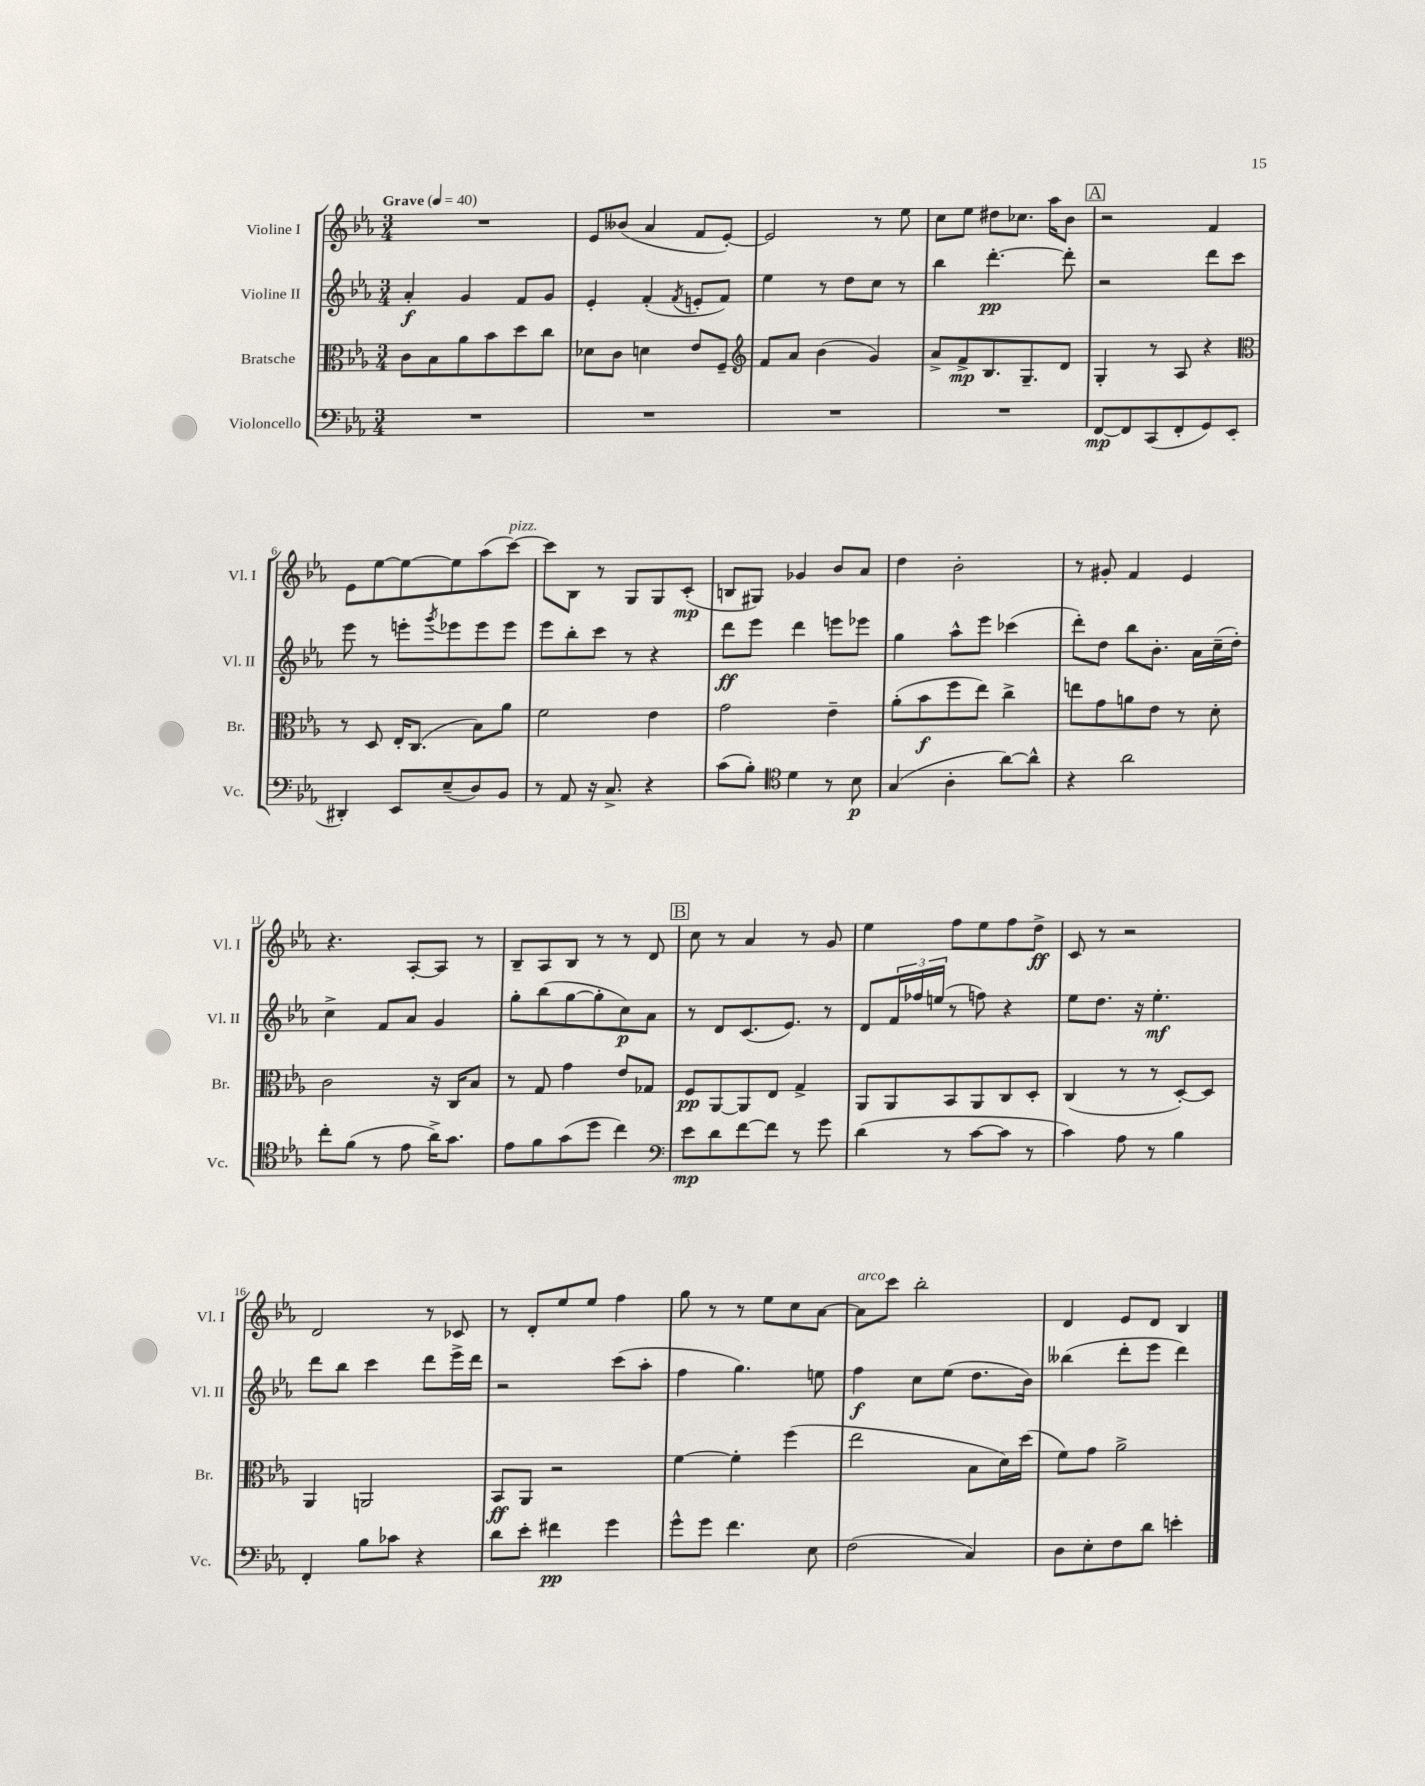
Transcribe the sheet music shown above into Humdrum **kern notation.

**kern	**dynam	**kern	**dynam	**kern	**dynam	**kern	**dynam
*part4	*part4	*part3	*part3	*part2	*part2	*part1	*part1
*staff4	*staff4	*staff3	*staff3	*staff2	*staff2	*staff1	*staff1
*I"Violoncello	*	*I"Bratsche	*	*I"Violine II	*	*I"Violine I	*
*I'Vc.	*	*I'Br.	*	*I'Vl. II	*	*I'Vl. I	*
*clefF4	*	*clefC3	*	*clefG2	*	*clefG2	*
*k[b-e-a-]	*	*k[b-e-a-]	*	*k[b-e-a-]	*	*k[b-e-a-]	*
*M3/4	*	*M3/4	*	*M3/4	*	*M3/4	*
*MM40	*	*MM40	*	*MM40	*	*MM40	*
=1	=1	=1	=1	=1	=1	=1	=1
!	!	!	!	!	!	!LO:TX:a:B:t=Grave	!
2.r	.	8c\L	.	4a-'/	f	2.r	.
.	.	8B-\	.	.	.	.	.
.	.	8a-\	.	4g/	.	.	.
.	.	8b-\	.	.	.	.	.
.	.	8dd\	.	8f/L	.	.	.
.	.	8cc\J	.	8g/J	.	.	.
=2	=2	=2	=2	=2	=2	=2	=2
2.r	.	8d-X\L	.	4e-'/	.	8e-/L	.
.	.	8c\J	.	.	.	(8b--X/J	.
.	.	4dn\	.	(4f'/	.	4a-/	.
.	.	.	.	8qf/	.	.	.
.	.	8e-/L	.	8en'/L	.	8f/L	.
.	.	8F~/J	.	8f/J)	.	[8e-'/J)	.
=3	=3	=3	=3	=3	=3	=3	=3
*	*	*clefG2	*	*	*	*	*
2.r	.	8f/L	.	4ee-\	.	2e-/]	.
.	.	8a-/J	.	.	.	.	.
.	.	(4b-\	.	8r	.	.	.
.	.	.	.	8dd\L	.	.	.
.	.	4g/)	.	8cc\J	.	8r	.
.	.	.	.	8r	.	8ee-\	.
=4	=4	=4	=4	=4	=4	=4	=4
2.r	.	8a-^/L	.	4bb-\	.	8cc\L	.
.	.	8f^/	mp	.	.	8ee-\J	.
.	.	8.B-/	.	[4.ddd'\	pp	8dd#X\L	.
.	.	.	.	.	.	8.cc-X\J	.
.	.	8.G~/	.	.	.	.	.
.	.	.	.	.	.	16aa-\KL	.
.	.	8d/J	.	8ddd'\]	.	8b-\J	.
!!LO:REH:place=s1:t=A
=5	=5	=5	=5	=5	=5	=5	=5
[8FF/L	mp	4G'/	.	2r	.	2r	.
8FF/]	.	.	.	.	.	.	.
(8CC/	.	8r	.	.	.	.	.
8FF'/	.	8A-/	.	.	.	.	.
8GG/)	.	4r	.	8ddd\L	.	4f/	.
(8EE-/J	.	.	.	8ccc\J	.	.	.
!!LO:LB:g=z
=6	=6	=6	=6	=6	=6	=6	=6
*	*	*clefC3	*	*	*	*	*
4DD#X'/)	.	8r	.	8eee-\	.	8e-\L	.
.	.	8D/	.	8r	.	[8ee-\	.
8EE-/L	.	16E-'/KL	.	8eeen'\L	.	8ee-\_	.
.	.	(8.C/J	.	.	.	.	.
.	.	.	.	8qggg/	.	.	.
(8E-~/	.	.	.	8eee-X\	.	8ee-\]	.
8D/)	.	8B-\L)	.	8eee-\	.	(8aa-\	.
!	!	!	!	!	!	!LO:TX:a:i:t=pizz.	!
8BB-/J	.	8a-\J	.	8eee-\J	.	[8ccc\J)	.
=7	=7	=7	=7	=7	=7	=7	=7
8r	.	2f\	.	8eee-\L	.	8ccc\L]	.
8AA-/	.	.	.	8bb-'\	.	8B-\J	.
16r	.	.	.	8ccc\J	.	8r	.
8.C^/	.	.	.	.	.	.	.
.	.	.	.	8r	.	8G/L	.
4r	.	4e-\	.	4r	.	8G/	.
.	.	.	.	.	.	(8c'/J	mp
=8	=8	=8	=8	=8	=8	=8	=8
(8c\L	.	2g\	.	8ddd\L	ff	8Bn/L	.
8B-'\J)	.	.	.	8eee-\J	.	8G#X/J)	.
*clefC4	*	*	*	*	*	*	*
4d\	.	.	.	4ddd\	.	4g-X/	.
8r	.	4e-~\	.	8eeen\L	.	8b-/L	.
8B-\	p	.	.	8eee-X\J	.	8a-/J	.
=9	=9	=9	=9	=9	=9	=9	=9
(4G/	.	(8a-'\L	.	4gg\	.	4dd\	.
.	.	8b-\	f	.	.	.	.
4A-'\	.	8ff\	.	8aa-^^\L	.	2b-'\	.
.	.	8ee-\J)	.	8eee-\J	.	.	.
[8a-\L)	.	4cc^\	.	(4ccc-X\	.	.	.
8a-^^\J]	.	.	.	.	.	.	.
=10	=10	=10	=10	=10	=10	=10	=10
4r	.	8een\L	.	8ddd'\L)	.	8r	.
.	.	8g\	.	8dd\J	.	8g#X'/	.
2a-\	.	8an\	.	8bb-\L	.	4f/	.
.	.	8e-\J	.	8.b-'\J	.	.	.
.	.	8r	.	.	.	4e-/	.
.	.	.	.	16a-\LL	.	.	.
.	.	8d'\	.	(16cc~\	.	.	.
.	.	.	.	16dd'\JJ)	.	.	.
!!LO:LB:g=z
=11	=11	=11	=11	=11	=11	=11	=11
8cc'\L	.	2c\	.	4cc^\	.	4.r	.
(8f\J	.	.	.	.	.	.	.
8r	.	.	.	8f/L	.	.	.
8e-\	.	.	.	8a-/J	.	[8A-'/L	.
16a-^\KL)	.	16r	.	4g/	.	8A-/J]	.
8.g\J	.	16C/KL	.	.	.	.	.
.	.	8B-/J	.	.	.	8r	.
=12	=12	=12	=12	=12	=12	=12	=12
8e-\L	.	8r	.	8gg'\L	.	8B-~/L	.
8f\	.	8G/	.	(8bb-\	.	8A-/	.
(8g\	.	4g\	.	[8gg\	.	8B-/J	.
8dd\J	.	.	.	8gg'\]	.	8r	.
4cc\)	.	8e-/L	.	8cc\)	p	8r	.
.	.	8G-X/J	.	8a-\J	.	8d/	.
!!LO:REH:place=s1:t=B
=13	=13	=13	=13	=13	=13	=13	=13
*clefF4	*	*	*	*	*	*	*
8e-\L	mp	8F/L	pp	8r	.	8cc\	.
8d\	.	[8AA-/	.	8d/L	.	8r	.
[8f\	.	8AA-/]	.	(8.c/	.	4a-/	.
8f\J]	.	8E-/J	.	.	.	.	.
.	.	.	.	8.e-/J)	.	.	.
8r	.	4G^/	.	.	.	8r	.
8g\	.	.	.	8r	.	8g/	.
=14	=14	=14	=14	=14	=14	=14	=14
(4d\	.	8AA-/L	.	8d/L	.	4ee-\	.
.	.	8AA-/	.	24f/L	.	.	.
.	.	.	.	24ff-X/	.	.	.
.	.	.	.	(24een/JJ	.	.	.
8r	.	8BB-/	.	8r	.	8ff\L	.
[8c\L	.	8AA-/	.	8ffn\)	.	8ee-\	.
8c\J]	.	8C/	.	4r	.	8ff\	.
8r	.	8D'/J	.	.	.	8dd^\J	ff
=15	=15	=15	=15	=15	=15	=15	=15
4c\)	.	(4C/	.	8ee-\L	.	8c/	.
.	.	.	.	8.dd\J	.	8r	.
8A-\	.	8r	.	.	.	2r	.
.	.	.	.	16r	.	.	.
8r	.	8r	.	4.ee-'\	mf	.	.
4B-\	.	[8D'/L)	.	.	.	.	.
.	.	8D/J]	.	.	.	.	.
!!LO:LB:g=z
=16	=16	=16	=16	=16	=16	=16	=16
4FF'/	.	4AA-/	.	8ddd\L	.	2d/	.
.	.	.	.	8bb-\J	.	.	.
8B-\L	.	2AAn/	.	4ccc\	.	.	.
8c-X\J	.	.	.	.	.	.	.
4r	.	.	.	8ddd\L	.	8r	.
.	.	.	.	16eee-^\L	.	8c-X/	.
.	.	.	.	16ddd\JJ	.	.	.
=17	=17	=17	=17	=17	=17	=17	=17
8d\L	.	8BB-/L	ff	2r	.	8r	.
8e-'\J	.	8AA-/J	.	.	.	8d'/L	.
4f#X\	pp	2r	.	.	.	8ee-/	.
.	.	.	.	.	.	8ee-/J	.
4g\	.	.	.	(8ccc\L	.	4ff\	.
.	.	.	.	8aa-'\J	.	.	.
=18	=18	=18	=18	=18	=18	=18	=18
8g^^\L	.	[4f\	.	4ff\	.	8gg\	.
8g\J	.	.	.	.	.	8r	.
4.f\	.	4f'\]	.	4.gg\)	.	8r	.
.	.	.	.	.	.	8ee-\L	.
.	.	(4ff\	.	.	.	8cc\	.
8E-\	.	.	.	8een\	.	[8a-\J	.
=19	=19	=19	=19	=19	=19	=19	=19
!	!	!	!	!	!	!LO:TX:a:i:t=arco	!
(2F\	.	2ee-\	.	4ff\	f	8a-\L]	.
.	.	.	.	.	.	8ccc\J	.
.	.	.	.	8cc\L	.	2bb-'\	.
.	.	.	.	(8ee-\J	.	.	.
4C/)	.	8B-\L	.	8.dd\L	.	.	.
.	.	16d\L)	.	.	.	.	.
.	.	(16dd\JJ	.	16b-\Jk)	.	.	.
=20	=20	=20	=20	=20	=20	=20	=20
8D\L	.	8f\L)	.	(4bb--X\	.	4d/	.
8E-'\	.	8g\J	.	.	.	.	.
8F\	.	2a-^\	.	8ddd'\L	.	8e-/L	.
8d\J	.	.	.	8eee-\J	.	8d/J	.
4en'\	.	.	.	4ddd\)	.	4B-/	.
==	==	==	==	==	==	==	==
*-	*-	*-	*-	*-	*-	*-	*-
